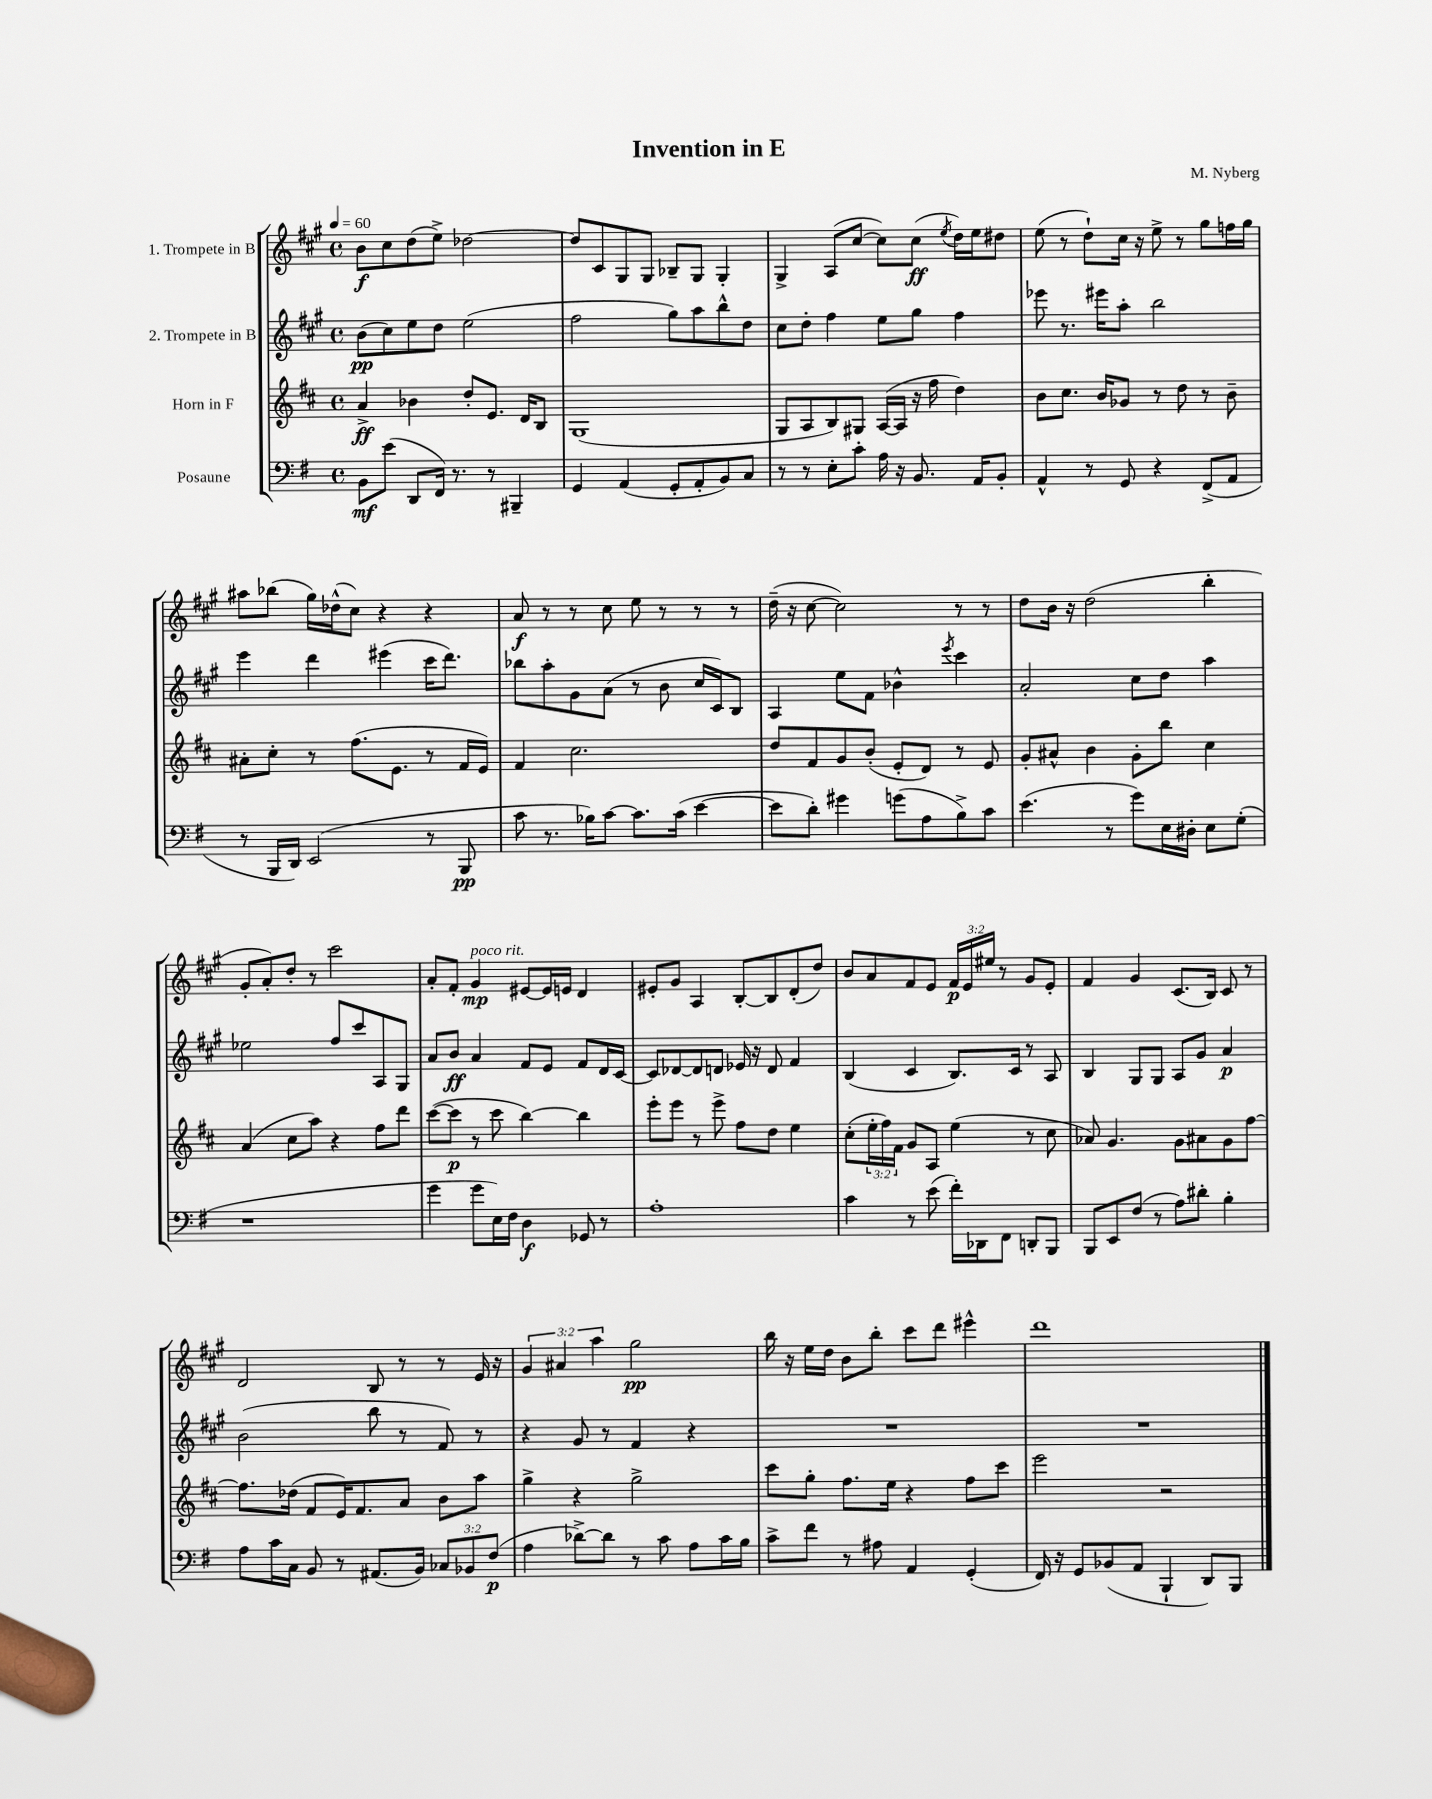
\header { title = "Invention in E" composer = "M. Nyberg" }
<<
\new StaffGroup <<
\new Staff = "s0" \with { instrumentName = "1. Trompete in B" } {
    \clef treble \key a \major \defaultTimeSignature \time 4/4 \override Staff.TupletNumber.text = #tuplet-number::calc-fraction-text \tempo 4 = 60
    b'8\f cis''8 d''8( e''8->) des''2~ |
    des''8 cis'8 gis8 gis8 bes8-- gis8 gis4-. |
    gis4-> a8( cis''8~ cis''8) cis''8\ff( \acciaccatura { e''8 } d''16) e''16 dis''8 |
    e''8( r8 d''8-!) cis''16 r16 e''8-> r8 gis''8 f''16 gis''16 |
    ais''8 bes''8( gis''16) des''16-^( cis''8) r4 r4 |
    a'8\f r8 r8 cis''8 e''8 r8 r8 r8 |
    d''16--( r16 cis''8~ cis''2) r8 r8 |
    d''8 b'16 r16 d''2( b''4-. |
    gis'8-. a'8-.) d''8-. r8 cis'''2 |
    a'8-. fis'8-. gis'4\mp^\markup { \italic "poco rit." } eis'8~ eis'16 e'16 d'4 |
    eis'8-. gis'8 a4 b8~-. b8 d'8-.( d''8) |
    b'8 a'8 fis'8 e'8 \tuplet 3/2 { fis'16\p e'16 eis''16 } r8 gis'8 e'8-. |
    fis'4 gis'4 cis'8.( b16) cis'8 r8 |
    d'2 b8 r8 r8 e'16 r16 |
    \tuplet 3/2 { gis'4 ais'4 a''4 } gis''2\pp |
    b''16 r16 e''16 d''16 b'8 b''8-. cis'''8 d'''8 eis'''4-^ |
    d'''1 \bar "|." |
}
\new Staff = "s1" \with { instrumentName = "2. Trompete in B" } {
    \clef treble \key a \major \defaultTimeSignature \time 4/4
    b'8\pp( cis''8) e''8 d''8 e''2( |
    fis''2 gis''8) a''8 b''8-^ d''8 |
    cis''8 d''8-. fis''4 e''8 gis''8 fis''4 |
    ees'''8 r8. eis'''16 a''8-. b''2 |
    e'''4 d'''4 eis'''4( cis'''16 d'''8.) |
    bes''8 a''8-. gis'8 a'8( r8 b'8 cis''16 cis'16) b8 |
    a4 e''8 fis'8 bes'4-^ \acciaccatura { e'''8 } cis'''4 |
    a'2-. cis''8 d''8 a''4 |
    ees''2 fis''8 cis'''8 a8 gis8 |
    a'8 b'8\ff a'4 fis'8 e'8 fis'8 d'16 cis'16~ |
    cis'8 des'8~ des'8 d'8 ees'16 r16 d'8 fis'4 |
    b4( cis'4 b8.) cis'16 r8 a8 |
    b4 gis8 gis8 a8 gis'8 a'4\p |
    b'2( b''8 r8 fis'8) r8 |
    r4 gis'8 r8 fis'4 r4 |
    R1 |
    R1 \bar "|." |
}
\new Staff = "s2" \with { instrumentName = "Horn in F" } {
    \clef treble \key d \major \defaultTimeSignature \time 4/4 \override Staff.TupletNumber.text = #tuplet-number::calc-fraction-text
    a'4->\ff bes'4 d''8-. e'8. d'16 b8 |
    g1( |
    g8 a8 b8) gis8 a16~( a16 r16 fis''16 d''4) |
    b'8 cis''8. b'16 ges'8 r8 d''8 r8 b'8-- |
    ais'8-. cis''8-. r8 fis''8.( e'8. r8 fis'16 e'16) |
    fis'4 cis''2. |
    d''8 fis'8 g'8 b'8-.( e'8-. d'8) r8 e'8 |
    g'8-. ais'8-^ b'4 g'8-. b''8 cis''4 |
    a'4( cis''8 a''8) r4 fis''8 d'''8 |
    cis'''8~( cis'''8\p r8 cis'''8 b''4~) b''4 |
    e'''8-. e'''8 r8 e'''8-> fis''8 d''8 e''4 |
    cis''8-.( \tuplet 3/2 { e''16-. fis''16) fis'16 } g'8 a8 e''4( r8 cis''8 |
    aes'8) g'4. g'8 ais'8 g'8 fis''8~ |
    fis''8. des''16( fis'8 e'16) fis'8. a'8 b'8 a''8 |
    g''4-> r4 g''2-> |
    cis'''8 g''8-. fis''8. e''16 r4 fis''8 cis'''8 |
    e'''2 r2 \bar "|." |
}
\new Staff = "s3" \with { instrumentName = "Posaune" } {
    \clef bass \key g \major \defaultTimeSignature \time 4/4 \override Staff.TupletNumber.text = #tuplet-number::calc-fraction-text
    b,8\mf e'8( d,8 fis,16) r8. r8 bis,,4-- |
    g,4 a,4( g,8-. a,8-. b,8) c8 |
    r8 r8 e8-. c'8-. a16 r16 b,8. a,16 b,8-. |
    a,4-^ r8 g,8 r4 fis,8->( a,8 |
    r8 b,,16 d,16) e,2( r8 b,,8\pp |
    c'8 r8. bes16) c'8~ c'8. c'16( e'4~ |
    e'8 d'8-.) gis'4 g'8( a8 b8->) c'8 |
    e'4.( r8 g'8) e16 dis16-. e8 g8-.( |
    r1 |
    g'4 g'8 e16) fis16 d4\f ges,8 r8 |
    a1-. |
    c'4 r8 e'8( fis'16-.) des,16 fis,8 d,8-. b,,8 |
    b,,8 e,8 fis8( r8 a8) dis'8-. b4-. |
    a8 c'16 c16 b,8 r8 ais,8.( b,16) \tuplet 3/2 { ces8 bes,8 fis8\p( } |
    a4 des'8~->) des'8 r8 c'8 a8 c'16 b16 |
    c'8-> fis'8 r8 ais8 a,4 g,4-.( |
    fis,16) r16 g,8 bes,8( a,8 b,,4-! d,8) b,,8 \bar "|." |
}
>>
>>
\layout { \context { \Score \remove "Bar_number_engraver" } }
